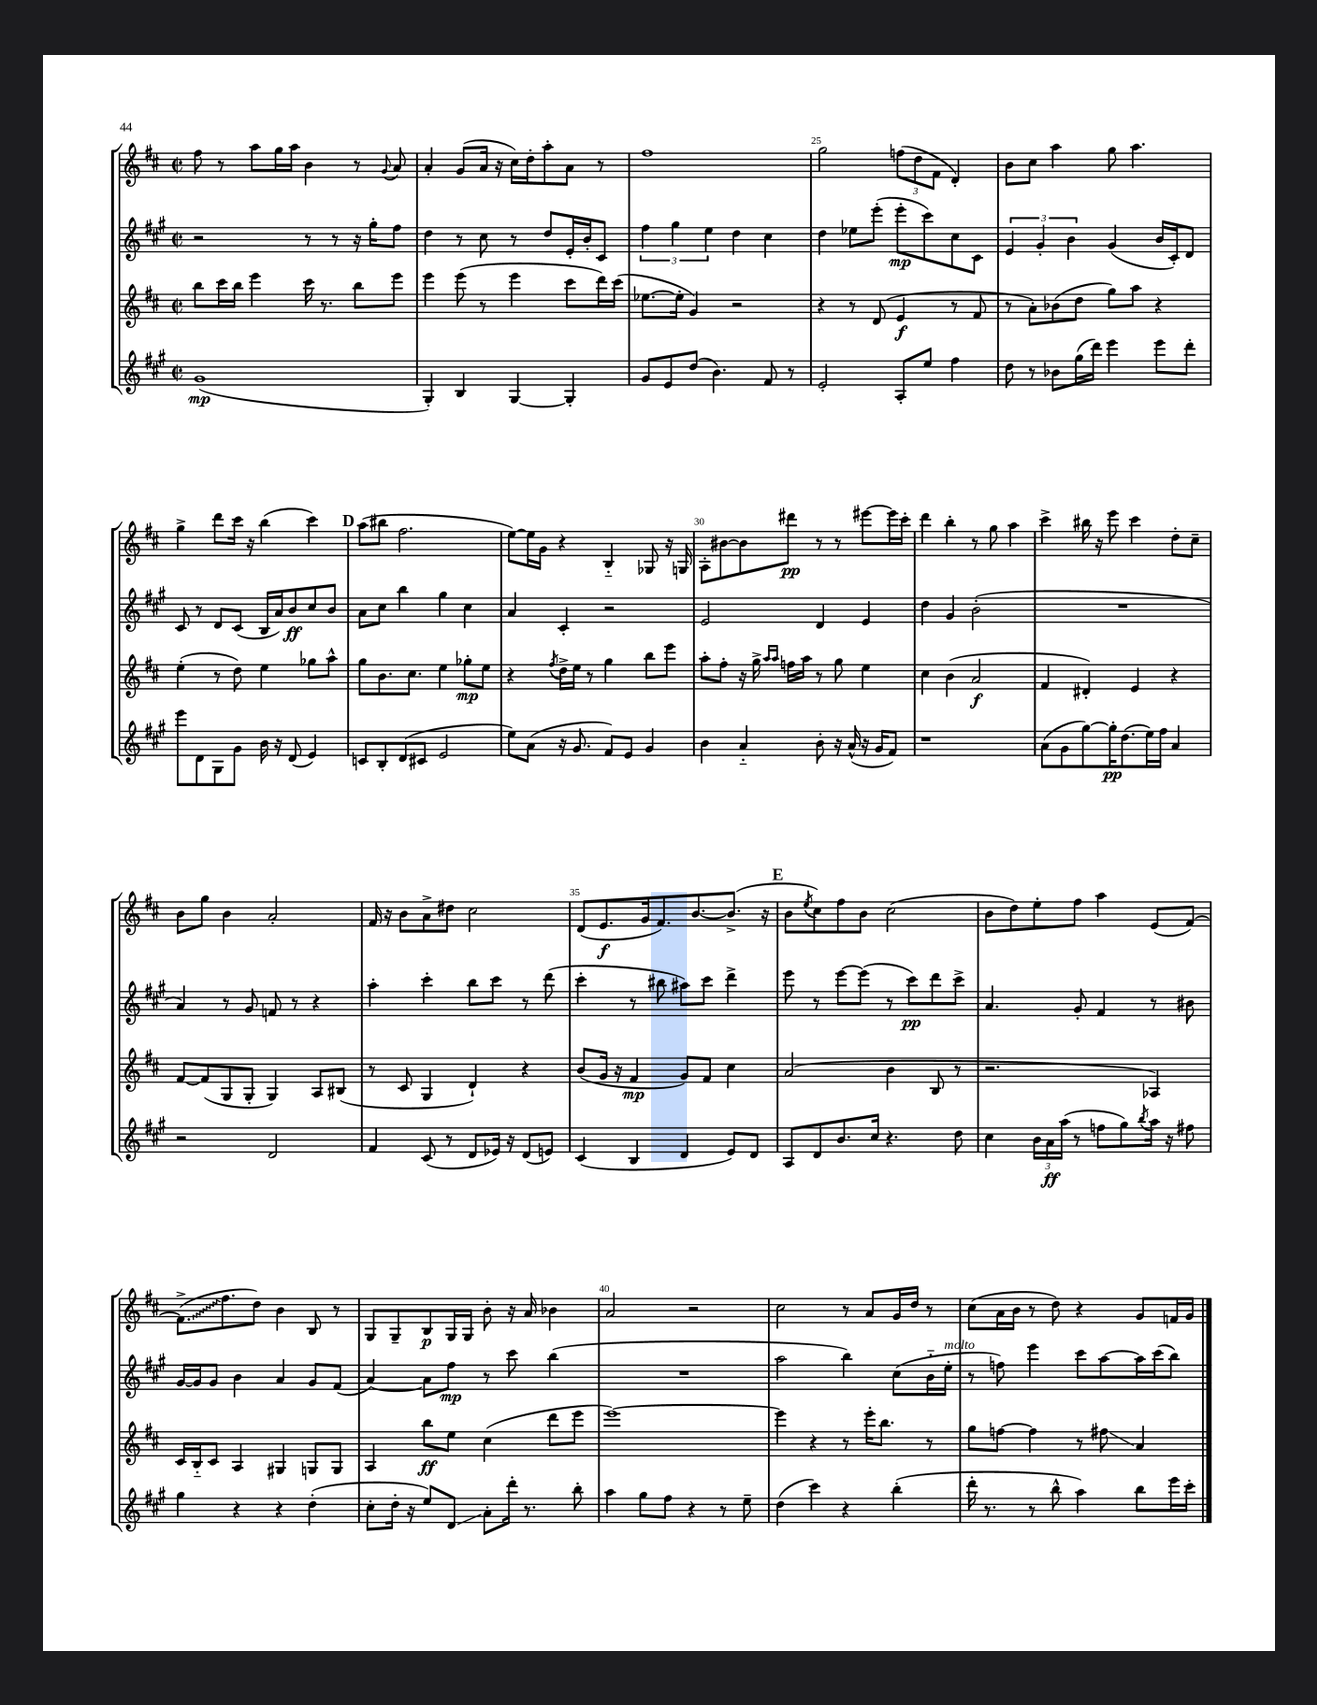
<<
\new StaffGroup <<
\new Staff = "s0" {
    \clef treble \key d \major \defaultTimeSignature \time 2/2
    fis''8 r8 a''8 g''16 a''16 b'4 r8 \appoggiatura { g'8 } a'8 |
    a'4-. g'8( a'16 r16 cis''16) d''16-. a''8-. a'8 r8 |
    fis''1 |
    g''2 \tuplet 3/2 { f''8( d''8 fis'8 } d'4-.) |
    b'8 cis''8 a''4 g''8 a''4. |
    g''4-> d'''8 cis'''16 r16 b''4( cis'''4) |
    \mark \markup { \bold "D" } a''8( bis''8 fis''2. |
    e''8~) e''16 g'16 r4 b4-_ ges8 r16 g16 |
    a8-. bis'8~ bis'8 dis'''8\pp r8 r8 eis'''8~ eis'''16 cis'''16-. |
    d'''4 b''4-. r8 g''8 a''4 |
    cis'''4-> bis''16 r16 e'''8 cis'''4 d''8-. cis''8-- |
    b'8 g''8 b'4 a'2-. |
    fis'16 r16 b'8 a'8-> dis''8 cis''2 |
    d'8( e'8.\f g'16 fis'8.) b'8.~ b'8.->( r16 |
    \mark \markup { \bold "E" } b'8 \acciaccatura { e''8 } cis''8) fis''8 b'8 cis''2( |
    b'8 d''8) e''8-. fis''8 a''4 e'8( fis'8~) |
    \once \override Glissando.style = #'zigzag fis'8.->\glissando( fis''8. d''8) b'4 b8 r8 |
    g8 g8-- b8\p g16 g16 b'8-. r16 a'16 bes'4 |
    a'2 r2 |
    cis''2 r8 a'8 g'16 d''16 r8 |
    cis''8( a'16 b'16 r8 d''8) r4 g'8 f'16 g'16 \bar "|." |
}
\new Staff = "s1" {
    \clef treble \key a \major \defaultTimeSignature \time 2/2
    r2 r8 r8 r16 gis''16-. fis''8 |
    d''4 r8 cis''8 r8 d''8 e'16-. b'16-. cis'8 |
    \tuplet 3/2 { fis''4 gis''4 e''4 } d''4 cis''4 |
    d''4 ees''8 e'''8-.( e'''8-.\mp cis'''8) cis''8 cis'8 |
    \tuplet 3/2 { e'4 gis'4-. b'4 } gis'4( b'16 cis'16-.) d'8 |
    cis'8 r8 d'8 cis'8( b16 a'16) b'8\ff cis''8 b'8 |
    \mark \markup { \bold "D" } a'8 cis''8 b''4 gis''4 cis''4 |
    a'4 cis'4-. r2 |
    e'2 d'4 e'4 |
    d''4 gis'4 b'2-.( |
    R1 |
    a'4) r8 gis'8 f'8 r8 r4 |
    a''4-. cis'''4-. b''8 cis'''8 r8 d'''8( |
    cis'''4-. r8 bis''8 ais''8) cis'''8 d'''4-> |
    \mark \markup { \bold "E" } e'''8 r8 e'''8~ e'''8( r8 cis'''8\pp) d'''8 cis'''8-> |
    a'4. gis'8-. fis'4 r8 bis'8 |
    gis'16~ gis'16 gis'8 b'4 a'4 gis'8 fis'8( |
    a'4~) a'8 fis''8\mp r8 cis'''8 b''4( |
    R1 |
    a''2 b''4) cis''8( b'16-_ e''16-.^\markup { \italic "molto" } |
    r8 f''8) e'''4 cis'''8 a''8~ a''16 cis'''16( b''8) \bar "|." |
}
\new Staff = "s2" {
    \clef treble \key d \major \defaultTimeSignature \time 2/2
    b''8 cis'''16 b''16 e'''4 cis'''16 r8. b''8 e'''8 |
    e'''4 e'''8( r8 e'''4 cis'''8 d'''16) cis'''16( |
    ees''8.~ ees''16-. g'4) r2 |
    r4 r8 d'8( e'4\f r8 fis'8 |
    r8 a'8-.) bes'8( d''8 g''8) a''8 r4 |
    e''4-.( r8 d''8) e''4 ges''8 a''8-^ |
    \mark \markup { \bold "D" } g''8 b'8. cis''8. e''4 ges''8-.\mp e''8 |
    r4 \acciaccatura { fis''8 } d''16-> e''16 r8 g''4 b''8 e'''8 |
    a''8-. fis''8-. r16 g''16-> \grace { a''16 a''16 } f''16 a''16 r8 g''8 e''4 |
    cis''4 b'4( a'2\f |
    fis'4 dis'4-.) e'4 r4 |
    fis'8~ fis'8( g8 g8-. g4) a8 bis8( |
    r8 cis'8 g4 d'4-!) r4 |
    b'8( g'16 r16 fis'4\mp g'8) fis'8 cis''4 |
    \mark \markup { \bold "E" } a'2( b'4 b8 r8 |
    r2. aes4) |
    cis'16 b16-_ cis'8 a4 gis4 g8 g8 |
    a4 b''8\ff e''8 cis''4( d'''8 e'''8 |
    e'''1~) |
    e'''4 r4 r8 e'''16-. b''8. r8 |
    g''8 f''8~ f''4 r8 fis''8\glissando a'4 \bar "|." |
}
\new Staff = "s3" {
    \clef treble \key a \major \defaultTimeSignature \time 2/2
    gis'1\mp( |
    gis4-.) b4 gis4~ gis4-. |
    gis'8 e'8 d''8( b'4.) fis'8 r8 |
    e'2-. a8-. e''8 fis''4 |
    d''8 r8 bes'8 gis''16( d'''16) e'''4 e'''8 d'''8-. |
    e'''8 d'8 gis8 gis'8 b'16 r16 d'8( e'4) |
    \mark \markup { \bold "D" } c'8 b8-. d'8( cis'8 e'2 |
    e''8) a'8( r16 gis'8. fis'8) e'8 gis'4 |
    b'4 a'4-_ b'8-. r16 a'16-^( r16 gis'16 fis'8) |
    r1 |
    a'8( gis'8 gis''8~) gis''16-.\pp d''8.( e''16) fis''16 a'4 |
    r2 d'2 |
    fis'4 cis'8( r8 d'8 ees'16) r16 d'8( e'8) |
    cis'4( b4 d'4 e'8) d'8 |
    \mark \markup { \bold "E" } a8 d'8 b'8. cis''16 r4. d''8 |
    cis''4 \tuplet 3/2 { b'16 a'16\ff a''16( } r8 f''8 gis''8) \acciaccatura { b''8 } a''16 r16 fis''8 |
    gis''4 r4 r4 d''4-.( |
    cis''8-. d''16-. r16 e''8) d'8\glissando a'8-. d'''16-. r8. b''8-. |
    a''4 gis''8 fis''8 r4 r8 e''8-- |
    d''4( cis'''4) r4 b''4-.( |
    d'''16-. r8. r8 b''8-^ a''4) b''8 e'''16 cis'''16-. \bar "|." |
}
>>
>>
\layout { \context { \Score currentBarNumber = #22 \override BarNumber.break-visibility = ##(#f #t #t) barNumberVisibility = #(every-nth-bar-number-visible 5) } }
